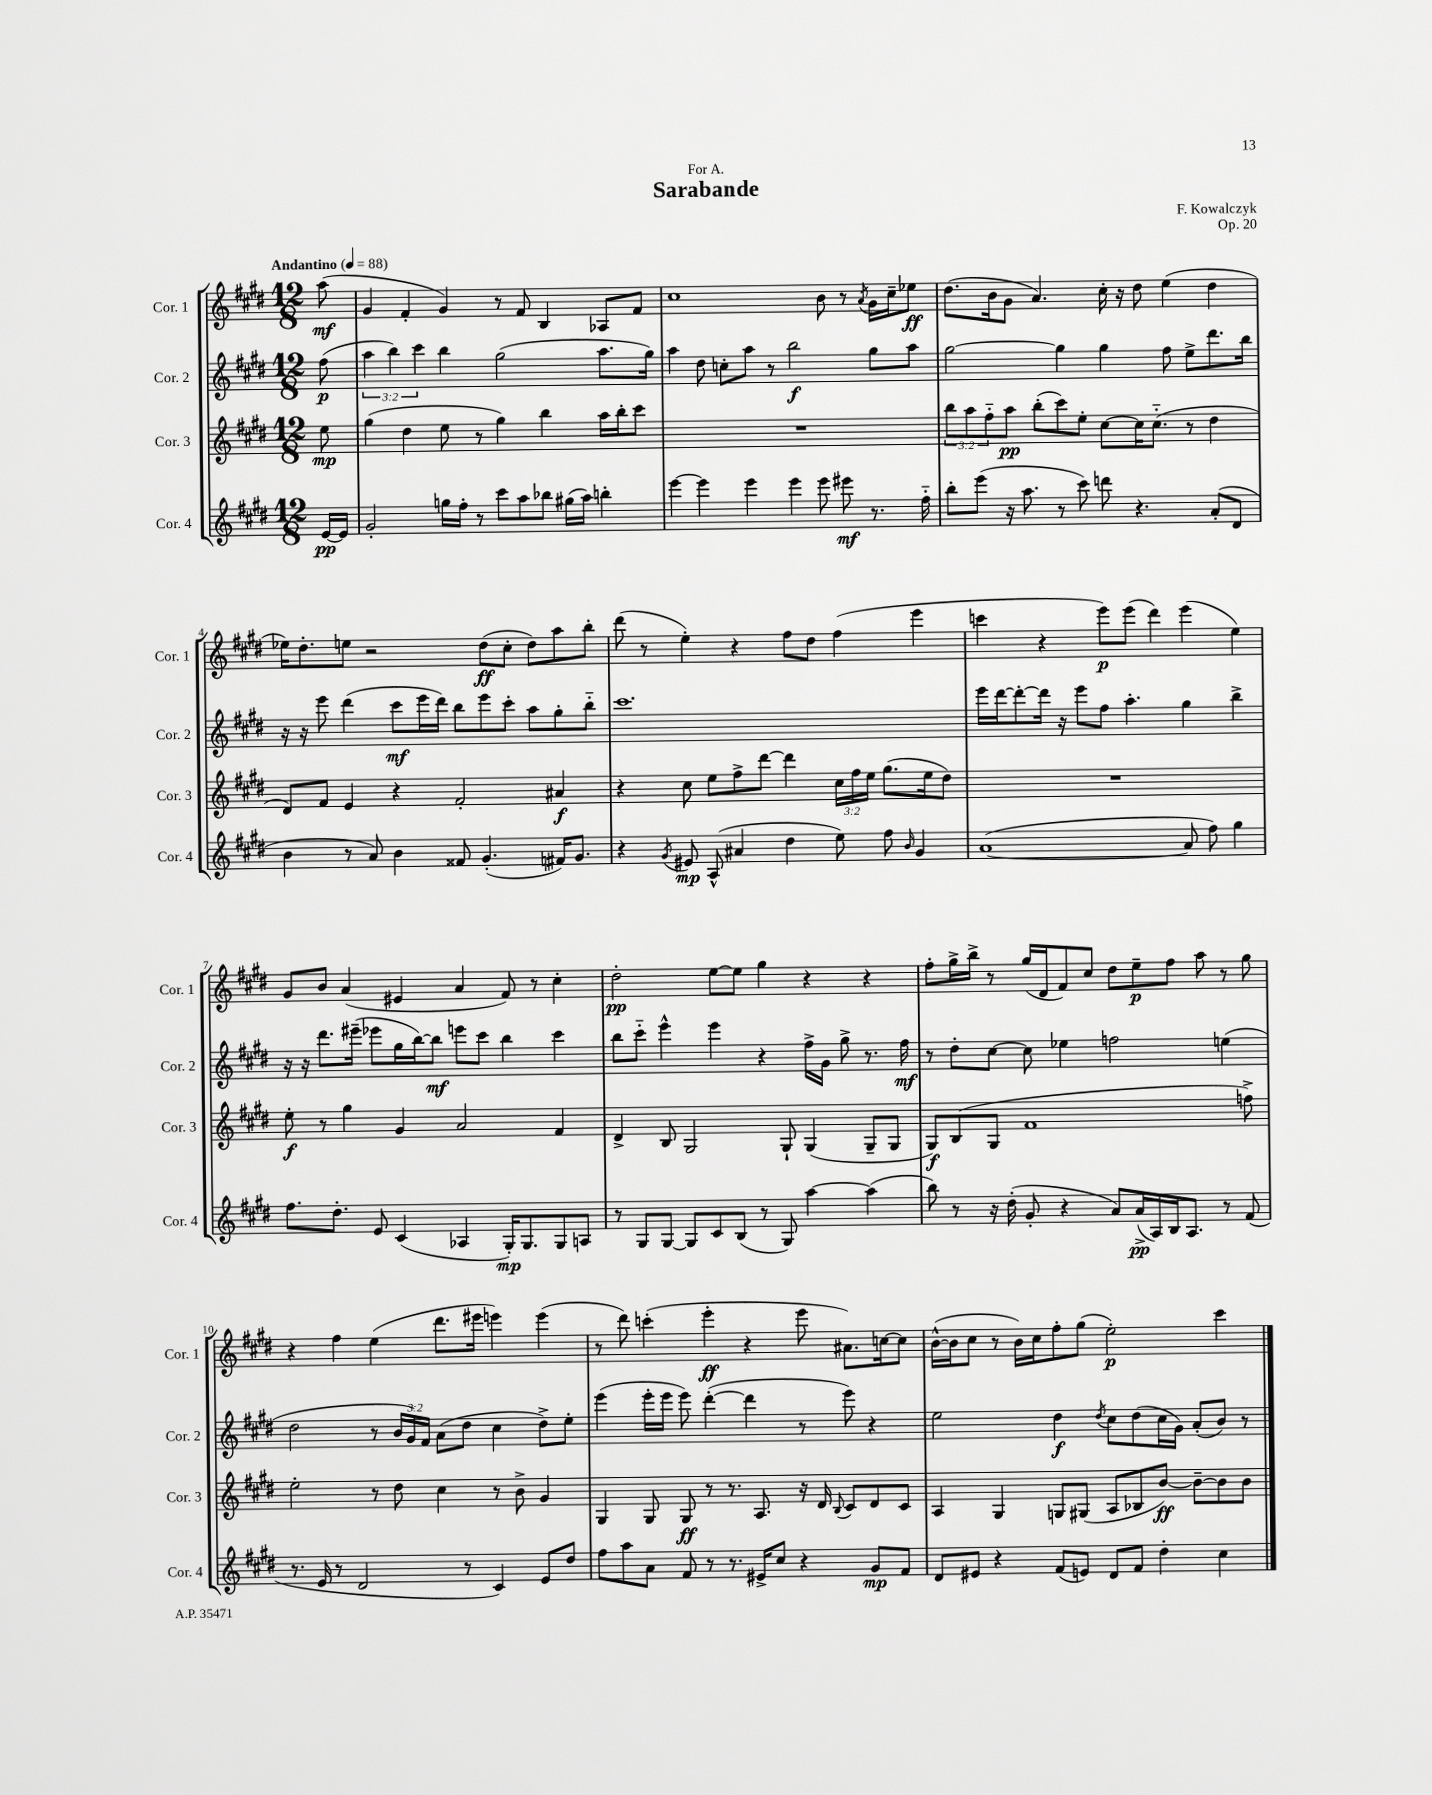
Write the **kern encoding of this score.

**kern	**kern	**kern	**kern
*staff4	*staff3	*staff2	*staff1
*clefG2	*clefG2	*clefG2	*clefG2
*k[f#c#g#d#]	*k[f#c#g#d#]	*k[f#c#g#d#]	*k[f#c#g#d#]
*M12/8	*M12/8	*M12/8	*M12/8
*MM88	*MM88	*MM88	*MM88
[16e	8ee	(8ff#	(8aa
16e]	.	.	.
=	=	=	=
2g#'	(4gg#	6aa	4g#
.	.	6bb)	.
.	4dd#	.	4f#'
.	.	6ccc#	.
16gg	8ee	4bb	4g#)
16ff#'	.	.	.
8r	8r	.	.
8ccc#	4gg#)	(2gg#	8r
8aa	.	.	8f#
8bb-	4bb	.	4B
(16gg#	.	.	.
16aa)	.	.	.
4bb'	16aa	8.aa	8A-
.	16bb'	.	.
.	8ccc#	.	8f#
.	.	16gg#)	.
=	=	=	=
[4eee	1.r	4aa	1cc#
4eee]	.	8dd#	.
.	.	8cc'	.
4eee	.	8aa	.
.	.	8r	.
4eee	.	2bb	.
8eee	.	.	8b
8eee#	.	.	8r
.	.	.	8qa
8.r	.	8gg#	16g#
.	.	.	16cc#~
.	.	8aa	8ee-
16ff#'~	.	.	.
=	=	=	=
8bb'	12bb	[2gg#	(8.dd#
.	12aa	.	.
(8eee	.	.	.
.	12ff#'~	.	.
.	.	.	16b
16r	8aa	.	8g#
8.aa	.	.	.
.	(8bb'	.	4.a)
8r	8ccc#)	4gg#]	.
8ccc#)	8ee'	.	.
8ddd	[8cc#	4gg#	16cc#'
.	.	.	16r
4.r	16cc#]	.	8dd#
.	(8.cc#'~	.	.
.	.	8ff#	(4ee
.	8r	8ee^	.
(8a'	4dd#	8.ddd#	4dd#
8d#	.	.	.
.	.	16bb	.
=	=	=	=
4b	8d#)	16r	16ee-)
.	.	16r	8.dd#'
.	8f#	8eee	.
8r	4e	(4ddd#	8ee
8a)	.	.	2r
4b	4r	8ccc#	.
.	.	16eee	.
.	.	16ddd#)	.
8f##	2f#'	8bb	.
(4.g#'	.	8eee	(8dd#
.	.	8ccc#'	8cc#'
.	.	8aa	8dd#)
16f#)	4a#	8gg#'	8aa
8.g#	.	.	.
.	.	8bb'~	8bb'
=	=	=	=
4r	4r	1.ccc#	(8ddd#
.	.	.	8r
8qg#	.	.	.
8e#	8cc#	.	4ee')
(8A^^	8ee	.	.
4a#	8ff#^	.	4r
.	[8ddd#	.	.
4dd#	4ddd#]	.	8ff#
.	.	.	8dd#
8ee)	24cc#	.	(4ff#
.	24ff#	.	.
.	24ee	.	.
8ff#	(8.gg#	.	.
16qqb	.	.	.
4g#	.	.	4eee
.	16ee	.	.
.	8dd#)	.	.
=	=	=	=
([1a	1.r	16eee	4ccc
.	.	[16ddd#	.
.	.	8ddd#'_	.
.	.	16ddd#]	4r
.	.	16r	.
.	.	8eee	.
.	.	8ff#	8eee)
.	.	4.aa'	(8eee
.	.	.	4ddd#)
8a]	.	4gg#	(4eee
8ff#)	.	.	.
4gg#	.	4bb^	4ee)
=	=	=	=
8.ff#	8ee'	16r	8g#
.	.	16r	.
.	8r	8.ddd#	8b
8.dd#'	.	.	.
.	4gg#	.	(4a
.	.	(16eee#~	.
8e	.	8eee-	.
(4c#	4g#	16gg#	4e#
.	.	[16bb)	.
.	.	8bb]	.
4A-	2a	8eee	4a
.	.	8ccc#	.
16G#')	.	4bb	8f#)
8.G#	.	.	.
.	.	.	8r
8G#	4f#	4ccc#	4cc#'
8A	.	.	.
=	=	=	=
8r	4d#^	8bb	2dd#'
8G#	.	8ccc#'~	.
[8G#	8B	4eee^^	.
8G#]	2G#	.	.
8c#	.	4eee	[8ee
(8B	.	.	8ee]
8r	.	4r	4gg#
8G#)	8G#`	.	.
[4aa	(4G#	16ff#^	4r
.	.	16g#	.
.	.	8gg#^	.
(4aa]	8G#~	8.r	4r
.	8G#	.	.
.	.	16ff#	.
=	=	=	=
8bb)	8G#)	8r	8ff#'
8r	(8B	8dd#'	16gg#^
.	.	.	16bb^
16r	8G#	[8cc#	8r
(16dd#'	.	.	.
8g#'	1f#	8cc#]	(16gg#
.	.	.	16d#
4r	.	4ee-	8f#)
.	.	.	8cc#
8a)	.	2ff	8dd#
(16a^	.	.	8ee~
16A)	.	.	.
16B	.	.	8ff#
8.A	.	.	.
.	.	.	8aa
8r	.	(4ee	8r
(8f#	8ff^)	.	8gg#
=	=	=	=
8.r	2ee'	2dd#	4r
16e	.	.	.
8r	.	.	4ff#
2d#	.	.	.
.	8r	8r	(4ee
.	8dd#	24b	.
.	.	24g#)	.
.	.	24f#	.
.	4cc#	(8a	8.ddd#
8r	.	8dd#	.
.	.	.	16eee#
4c#)	8r	4cc#	4eee)
.	8b^	.	.
8e	4g#	8dd#^)	(4eee
8dd#	.	8ee'	.
=	=	=	=
8ff#	4G#	(4eee	8r
8aa	.	.	8ddd#)
8a	8G#	16eee'	(4ccc'
.	.	16eee	.
8f#	8G#	8eee)	.
8r	8r	([4ddd#'	4eee'
8.r	8.r	.	.
.	.	4ddd#]	4r
16e#^	8.A	.	.
8cc#	.	.	.
4r	16r	8r	8eee
.	16d#	.	.
.	8qqB	.	.
.	8c#	8eee)	8.a#)
8g#	8d#	4r	.
.	.	.	[16cc
8f#	8c#	.	8cc]
=	=	=	=
8d#	4A	2ee	([16b^^
.	.	.	16b]
8e#	.	.	8cc#
4r	4G#	.	8r
.	.	.	16b)
.	.	.	16cc#
(8f#	8G	4dd#	8ff#'
8e)	(8G#	.	(8gg#
.	.	8qdd#	.
8d#	8A	8cc#	2ee')
8f#	8B-	(8dd#	.
4dd#'	[8b)	16cc#	.
.	.	16g#)	.
.	8b~_	(8a'	.
4cc#	8b]	8b)	4ccc#
.	8b	8r	.
==	==	==	==
*-	*-	*-	*-
